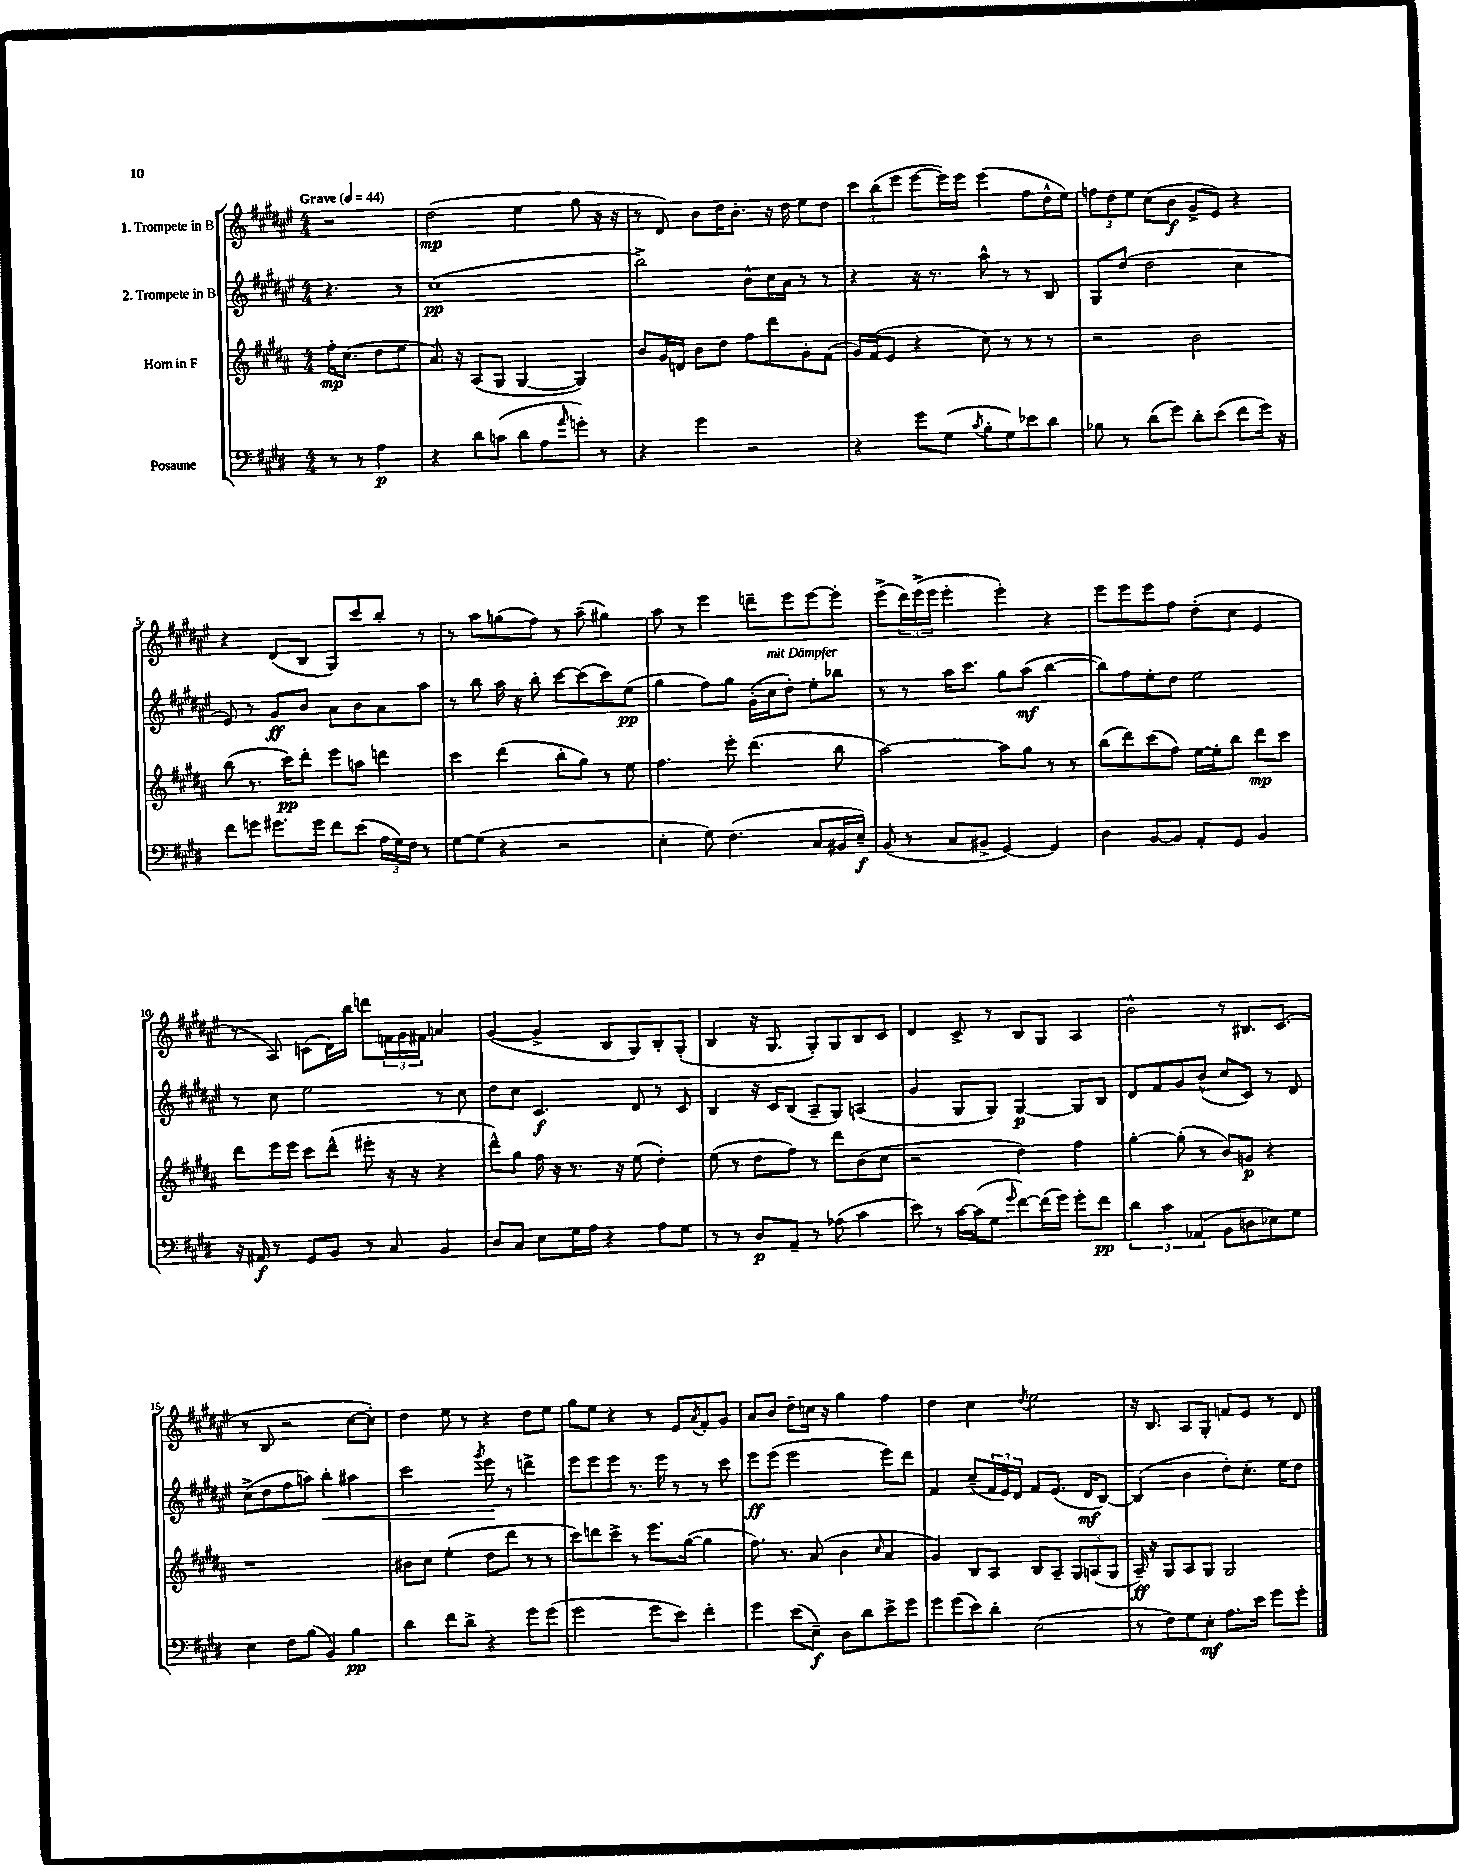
<<
\new StaffGroup <<
\new Staff = "s0" \with { instrumentName = "1. Trompete in B" } {
    \clef treble \key fis \major \numericTimeSignature \time 4/4 \partial 2 \tempo "Grave" 4 = 44
    r2 |
    dis''2\mp( eis''4 gis''8 r16 r16 |
    r8 dis'8) b'8 dis''16 b'8.-. r16 dis''16 eis''8 dis''8 |
    \tuplet 3/2 { cis'''8 b''8( eis'''8 } eis'''8~ eis'''16) eis'''16 eis'''4( fis''8 dis''16-^ eis''16) |
    \tuplet 3/2 { f''8 dis''8 eis''8 } cis''8( b'8\f gis'8-> eis'8) r4 |
    r4 dis'8( b8 gis8) cis'''8 b''8-. r8 |
    r8 ais''8 g''8( fis''8) r8 ais''8--( gis''4) |
    ais''8 r8 eis'''4 d'''8-- eis'''8 eis'''8~ eis'''8-. |
    eis'''8->( \tuplet 3/2 { dis'''16) eis'''16->( eis'''16 } eis'''4-. eis'''4-.) r4 |
    eis'''8 eis'''8 eis'''8 fis''8 dis''8-.( cis''8 eis'4 |
    r8 ais8) c'8( dis'16) b''16 d'''8 \tuplet 3/2 { f'16 gis'16 fis'16 } a'4 |
    gis'4~( gis'4-> b8 gis8) b8-. gis8-.( |
    b4 r16 gis8. gis8-.) gis8 b8 cis'8 |
    dis'4 cis'8-> r8 b8 gis8 ais4 |
    b'2-^ r8 bis8. cis'8.( |
    r8 b8 r2 cis''8~ cis''8-.) |
    dis''4 eis''8 r8 r4 dis''8 eis''8 |
    gis''8 eis''8 r4 r8 eis'8 \acciaccatura { ais'8 } fis'8-. gis'8 |
    ais'8 b'8 dis''8-- c''16 r16 gis''4 fis''4 |
    dis''4 cis''4 \acciaccatura { dis''8 } eis''2 |
    r16 b8. ais8 gis8-. f'8 eis'8 r8 dis'8 \bar "|." |
}
\new Staff = "s1" \with { instrumentName = "2. Trompete in B" } {
    \clef treble \key fis \major \numericTimeSignature \time 4/4 \partial 2
    r4. r8 |
    cis''1\pp( |
    b''2->) b'8-^ cis''16 ais'16 r8 r8 |
    r4 r16 r8. ais''8-^ r8 r8 b8 |
    gis8 dis''8( dis''2 cis''4 |
    eis'8) r8 gis'8\ff b'8 ais'8 b'8 ais'8 ais''8 |
    r8 b''8 ais''16 r16 b''8-. cis'''8~ cis'''8( cis'''8) eis''8\pp( |
    gis''4 fis''8) gis''8 gis'16-.( cis''16^\markup { \italic "mit Dämpfer" } dis''8-.) eis''8-. bes''8 |
    r8 r8 ais''16 cis'''8. gis''8 ais''8\mf( b''4~ |
    b''8) fis''8 eis''8-. dis''8 eis''2 |
    r8 cis''8 eis''2 r8 cis''8 |
    dis''8 cis''8 cis'4.\f dis'8 r8 cis'8 |
    b4 r16 cis'16 b8( ais8-- gis8) a4( |
    gis'4 gis8 gis8) gis4~\p gis8 b8 |
    dis'8 fis'8 gis'8 b'8-^( cis''8 cis'8) r8 dis'8 |
    cis''8->( dis''8 fis''8 a''8) b''4-.\< ais''4 |
    cis'''2 \acciaccatura { gis'''8 } eis'''8\! r8 d'''4-> |
    eis'''8 eis'''8 eis'''8 r8. eis'''16 r8 r8 cis'''8 |
    eis'''8\ff eis'''8( eis'''2 eis'''8) dis'''8 |
    fis'4 cis''8--( \tuplet 3/2 { fis'16 eis'16) dis'16 } fis'8 eis'8.( dis'16\mf b8~) |
    b4( b'4 dis''8-.) cis''8.-. eis''16 dis''8 \bar "|." |
}
\new Staff = "s2" \with { instrumentName = "Horn in F" } {
    \clef treble \key b \major \numericTimeSignature \time 4/4 \partial 2
    fis''16-.\mp cis''8.( dis''8 e''8 |
    ais'8.) r16 ais8( gis8 gis4~ gis4) |
    b'8 gis'16 d'16 b'8 dis''8 fis''8 dis'''8 gis'8-. fis'8( |
    gis'16) fis'16( e'8 r4 cis''8) r8 r8 r8 |
    r2 b'2 |
    b''8( r8. cis'''16\pp) dis'''8-. e'''8 a''8 d'''4 |
    cis'''4 dis'''4( b''8-. gis''8) r8 e''8 |
    fis''4. e'''8-. dis'''4.( b''8 |
    ais''2~) ais''8 gis''8 r8 r8 |
    b''8( dis'''8) cis'''8( fis''8) e''16~ e''16-. b''8 dis'''8\mp cis'''8 |
    dis'''8 e'''16 e'''16 cis'''8 dis'''8-^( eis'''8-. r16 r16 r4 |
    dis'''8-^) gis''8 fis''16 r16 r8. r16 e''8( dis''4-.) |
    e''8( r8 dis''8 fis''8) r8 dis'''8 b'8( cis''8 |
    r2 dis''4) fis''4 |
    gis''4~-. gis''8-.( r8 b'8) g'8\p r4 |
    r1 |
    bis'8 cis''8 e''4-.( dis''8 dis'''8 r8 r8 |
    cis'''8) d'''8 cis'''8-> r8 e'''8. gis''16~( gis''4 |
    fis''8.) r8. ais'8( b'4 \grace { cis''16 } ais'4 |
    gis'4) b8 ais8 b8 ais8-- \tuplet 3/2 { gis8 a8( gis8 } |
    ais16--\ff) r16 gis8 ais8 gis8 gis2 \bar "|." |
}
\new Staff = "s3" \with { instrumentName = "Posaune" } {
    \clef bass \key e \major \numericTimeSignature \time 4/4 \partial 2
    r8 r8 a4\p |
    r4 dis'8 c'8( dis'8 a8 \grace { a'16 } g'8-.) r8 |
    r4 gis'4 r2 |
    r4 gis'8 gis8( \acciaccatura { cis'8 } b8-. gis8) ees'8 dis'8 |
    bes8 r8 dis'8( gis'8) dis'8-. e'8( fis'8 gis'16) r16 |
    fis'8 g'8 gis'8. gis'16 fis'8 e'8( \tuplet 3/2 { a16 gis16) fis16 } r8 |
    gis8~ gis8( r4 r2 |
    e4-. gis8) fis4.( cis8 bis,16 e16--\f) |
    b,8( r8 cis8 bis,8-> gis,4~) gis,4 |
    dis4 b,8~ b,8 a,8-. gis,8 b,4 |
    r16 ais,16\f r8 gis,8 b,8 r8 cis8 b,4 |
    dis8 cis8 e8 gis16 a16 r4 a8 gis8 |
    r8 r8 dis8\p a,8-- r8 aes8( cis'4 |
    e'8) r8 cis'16~ cis'16( gis8 \grace { gis'16 } fis'8~) fis'16( gis'16) gis'8-. fis'8\pp |
    \tuplet 3/2 { dis'4 cis'4 aes,4( } b,8 d8 ees8) gis8 |
    e4 fis8 b8( b,4) b4\pp |
    dis'4 fis'8 dis'8-> r4 gis'8 gis'8( |
    gis'2 gis'8 e'8) fis'4-. |
    gis'4 e'8( e8--\f) dis8 dis'8 e'8-> gis'8 |
    gis'8 gis'8( e'8) dis'8-. e2( |
    r8 fis8) gis8 e8-.\mf a8. e'16 gis'8 gis'8-. \bar "|." |
}
>>
>>
